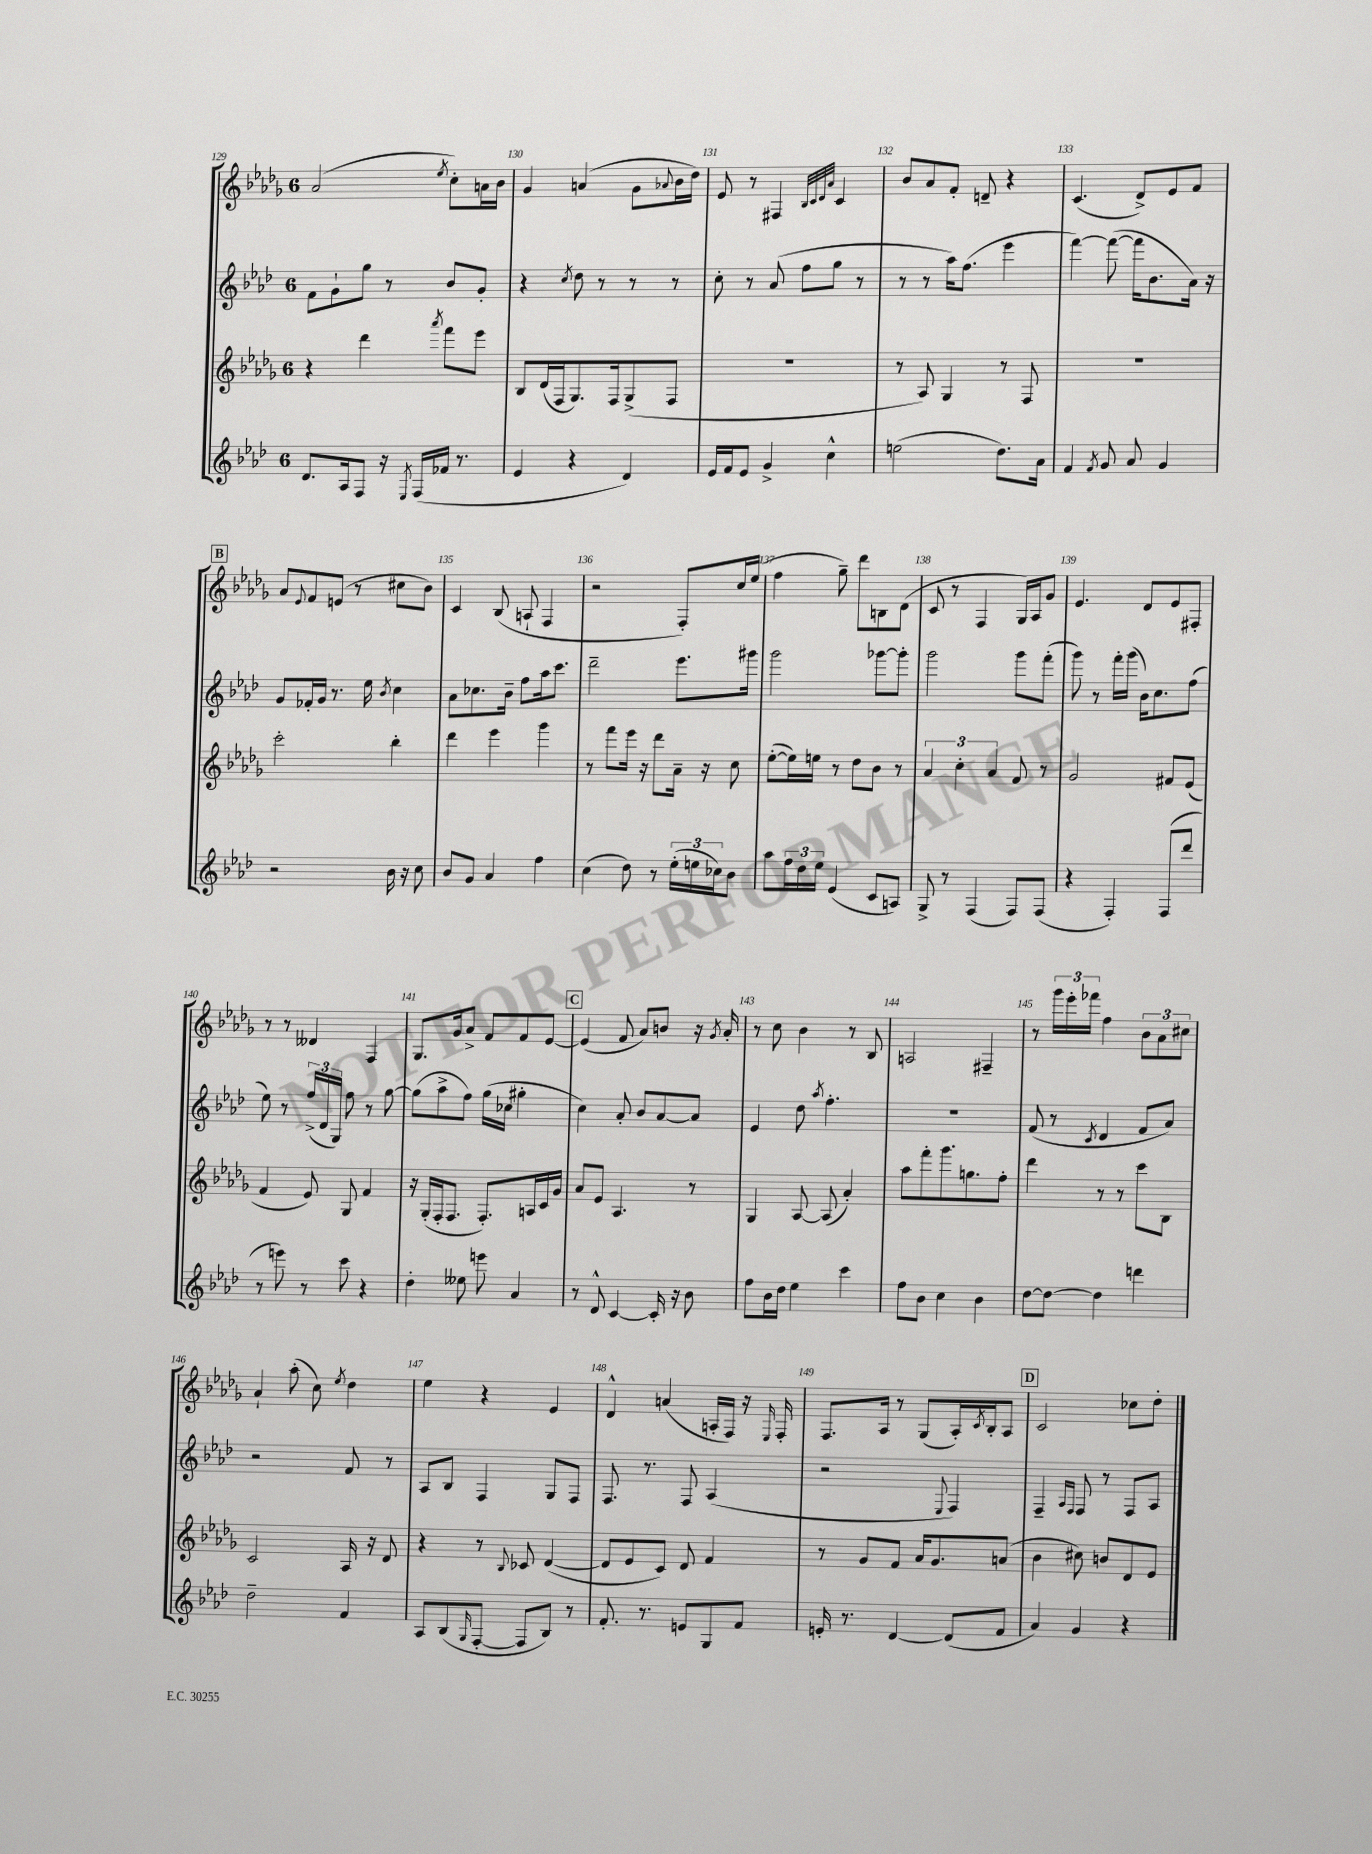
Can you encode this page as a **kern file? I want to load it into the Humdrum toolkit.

**kern	**kern	**kern	**kern
*staff4	*staff3	*staff2	*staff1
*clefG2	*clefG2	*clefG2	*clefG2
*k[b-e-a-d-]	*k[b-e-a-d-g-]	*k[b-e-a-d-]	*k[b-e-a-d-g-]
*M6/8	*M6/8	*M6/8	*M6/8
8.d-	4r	8f	(2a-
.	.	8g`	.
16A-	.	.	.
8F	4ddd-	8gg	.
16r	.	8r	.
8qE-	.	.	.
(16F	.	.	.
.	8qaaa-	.	8qee-
16f-	8fff	8b-	8cc')
8.r	.	.	.
.	8eee-	8g'	16a
.	.	.	16b-
=	=	=	=
4e-	8B-	4r	4g-
.	(16d-	.	.
.	16F	.	.
.	.	8qcc	.
4r	8.G-)	8dd-	(4a
.	.	8r	.
.	16F	.	.
4d-)	(8G-^	8r	8g-
.	.	.	8qqa-
.	8F	8r	16b-
.	.	.	16dd-)
=	=	=	=
16e-	2.r	8cc'	8e-
16f	.	.	.
8e-	.	8r	8r
4g^	.	(8a-	4F#
.	.	8ff	.
.	.	.	32qqB-
.	.	.	32qqc
.	.	.	32qqd-
.	.	.	32qqa-
4cc^^	.	8gg	4c
.	.	8r	.
=	=	=	=
(2ee	8r	8r	8b-
.	8A-)	8r	8a-
.	4G-	16aa-)	8f'
.	.	(8.ff	.
.	.	.	8d~
8.dd-)	8r	4eee-	4r
.	8F	.	.
16a-	.	.	.
=	=	=	=
4f	2.r	[4fff)	(4.c
8qf	.	.	.
8g	.	(8fff_	.
8a-	.	16fff]	8d-^)
.	.	8.b-	.
4g	.	.	8e-
.	.	16a-)	8f
.	.	16r	.
=	=	=	=
2r	2ccc'	8g	8a-
.	.	.	8qqe-
.	.	16f-'	8f
.	.	16g	.
.	.	8.r	(8e
.	.	.	8r
.	.	16ee-	.
.	.	8qb-	.
16b-	4bb-'	4cc	8cc#
16r	.	.	.
8cc	.	.	8b-)
=	=	=	=
8b-	4ddd-	8a-	4c
8g	.	8.cc-	.
4a-	4eee-	.	(8B-
.	.	16b-~	.
.	.	8ff	8A`
4ff	4ggg-	16aa-	4F
.	.	8.ccc	.
=	=	=	=
(4cc	8r	2ddd-~	2r
.	8fff	.	.
8dd-)	16eee-	.	.
.	16r	.	.
8r	8ddd-	.	.
(24ee-'	16a-~	8.eee-	8F')
24ee	.	.	.
.	16r	.	.
24cc-)	.	.	.
8b-	8cc	.	16cc
.	.	16ggg#	(16ee-
=	=	=	=
8aa-	([8ee-'	2ggg	4ff
24ff	16ee-])	.	.
24dd-	.	.	.
.	16ee	.	.
24ee-	.	.	.
(4e-	8r	.	8gg-~)
.	8dd-	.	8ddd-
8c	8b-	[8ggg-	8B
8A)	8r	8ggg-']	(8d-
=	=	=	=
8G^	6a-	2ggg	8c
8r	.	.	8r
.	6cc'	.	.
(4F	.	.	4F
.	6a-	.	.
8F)	8f	8ggg	16G-)
.	.	.	16A-
(8F	8r	(8fff'	8g-
=	=	=	=
4r	2g-	8ggg)	4.e-
.	.	8r	.
4F')	.	16fff'	.
.	.	(16ggg	.
.	.	16b-)	8d-
.	.	8.cc	.
(8F	8f#	.	8e-
8ddd-	(8e-	(8ff	8F#'
=	=	=	=
8r	4f	8ee-)	8r
8eee)	.	8r	8r
8r	8e-)	(24ff^	4d--
.	.	24d-	.
.	.	24G)	.
8ccc	8G-	8ff	.
4r	4f	8r	4F
.	.	[8gg	.
=	=	=	=
4dd-'	16r	(8gg]	8.G-
.	(16G-'	.	.
.	16F'	8aa-^	.
.	8.F	.	16g-
8ee--	.	8ff)	8a-^
8eee	8.F')	(16gg	8f
.	.	16cc-	.
4a-	.	4gg#'	8f
.	16A	.	.
.	16c	.	[8e-
.	16g-	.	.
=	=	=	=
8r	8a-	4cc)	(4e-]
8d-^^	8e-	.	.
[4c	4.A-	8a-'	8f
.	.	8b-	8a-)
16c']	.	[8a-	8b
16r	.	.	.
8b-	8r	8a-]	16r
.	.	.	8qg-
.	.	.	16a-'
=	=	=	=
8ff	4G-	4e-	8r
16b-	.	.	8cc
16dd-	.	.	.
4ee-	[8A-	8dd-	4b-
.	.	8qaa-	.
.	(8A-]	4.ff'	.
4ccc	4a-')	.	8r
.	.	.	8B-
=	=	=	=
8ff	8aa-	2.r	2A
8b-	8fff'	.	.
4cc	8.ggg-	.	.
.	8.gg	.	.
4b-	.	.	4F#~
.	8ff'	.	.
=	=	=	=
[8dd-	4ddd-	(8f	8r
8dd-_	.	8r	24ggg-
.	.	.	24eee-'
.	.	.	24fff-
.	.	8qc	.
4dd-]	8r	4d-	4ff
.	8r	.	.
4ddd	8ccc	8f	12b-
.	.	.	12a-
.	8B-	8a-)	.
.	.	.	12cc#
=	=	=	=
2dd-~	2c	2r	4a-`
.	.	.	(8aa-'
.	.	.	8cc)
.	.	.	8qee-
4f	16A-	8f	4dd-
.	16r	.	.
.	8d-	8r	.
=	=	=	=
8A-	4r	8A-	4ee-
(8B-	.	8B-	.
16qqG	.	.	.
[8F'	8r	4F	4r
.	8qqB-	.	.
8F]	8c-	.	.
8B-)	([4d-	8G	4e-
8r	.	8F	.
=	=	=	=
8.f'	8d-]	8.F	4d-^^
.	8e-	.	.
8.r	.	8.r	.
.	8c)	.	(4a
8e	8d-	8F	.
8G	4f	(4A-	16A'
.	.	.	16F)
8f	.	.	16r
.	.	.	16qqE-
.	.	.	16F'
=	=	=	=
16e'	8r	2r	8.F
8.r	.	.	.
.	8g-	.	.
.	.	.	16A-
[4d-	8f	.	8r
.	16a-	.	(8G-
.	8.g-	.	.
.	.	8qqE-	.
(8d-]	.	4F)	16A-')
.	.	.	8qc
.	.	.	16B-'
8f	(8a	.	8A-
=	=	=	=
4a-)	4b-	4F~	2c
.	.	16qqA-	.
.	.	16qqF	.
4g	8cc#)	8F	.
.	8b	8r	.
4r	8d-	8F	8cc-
.	8e-	8A-	8dd-'
==	==	==	==
*-	*-	*-	*-
